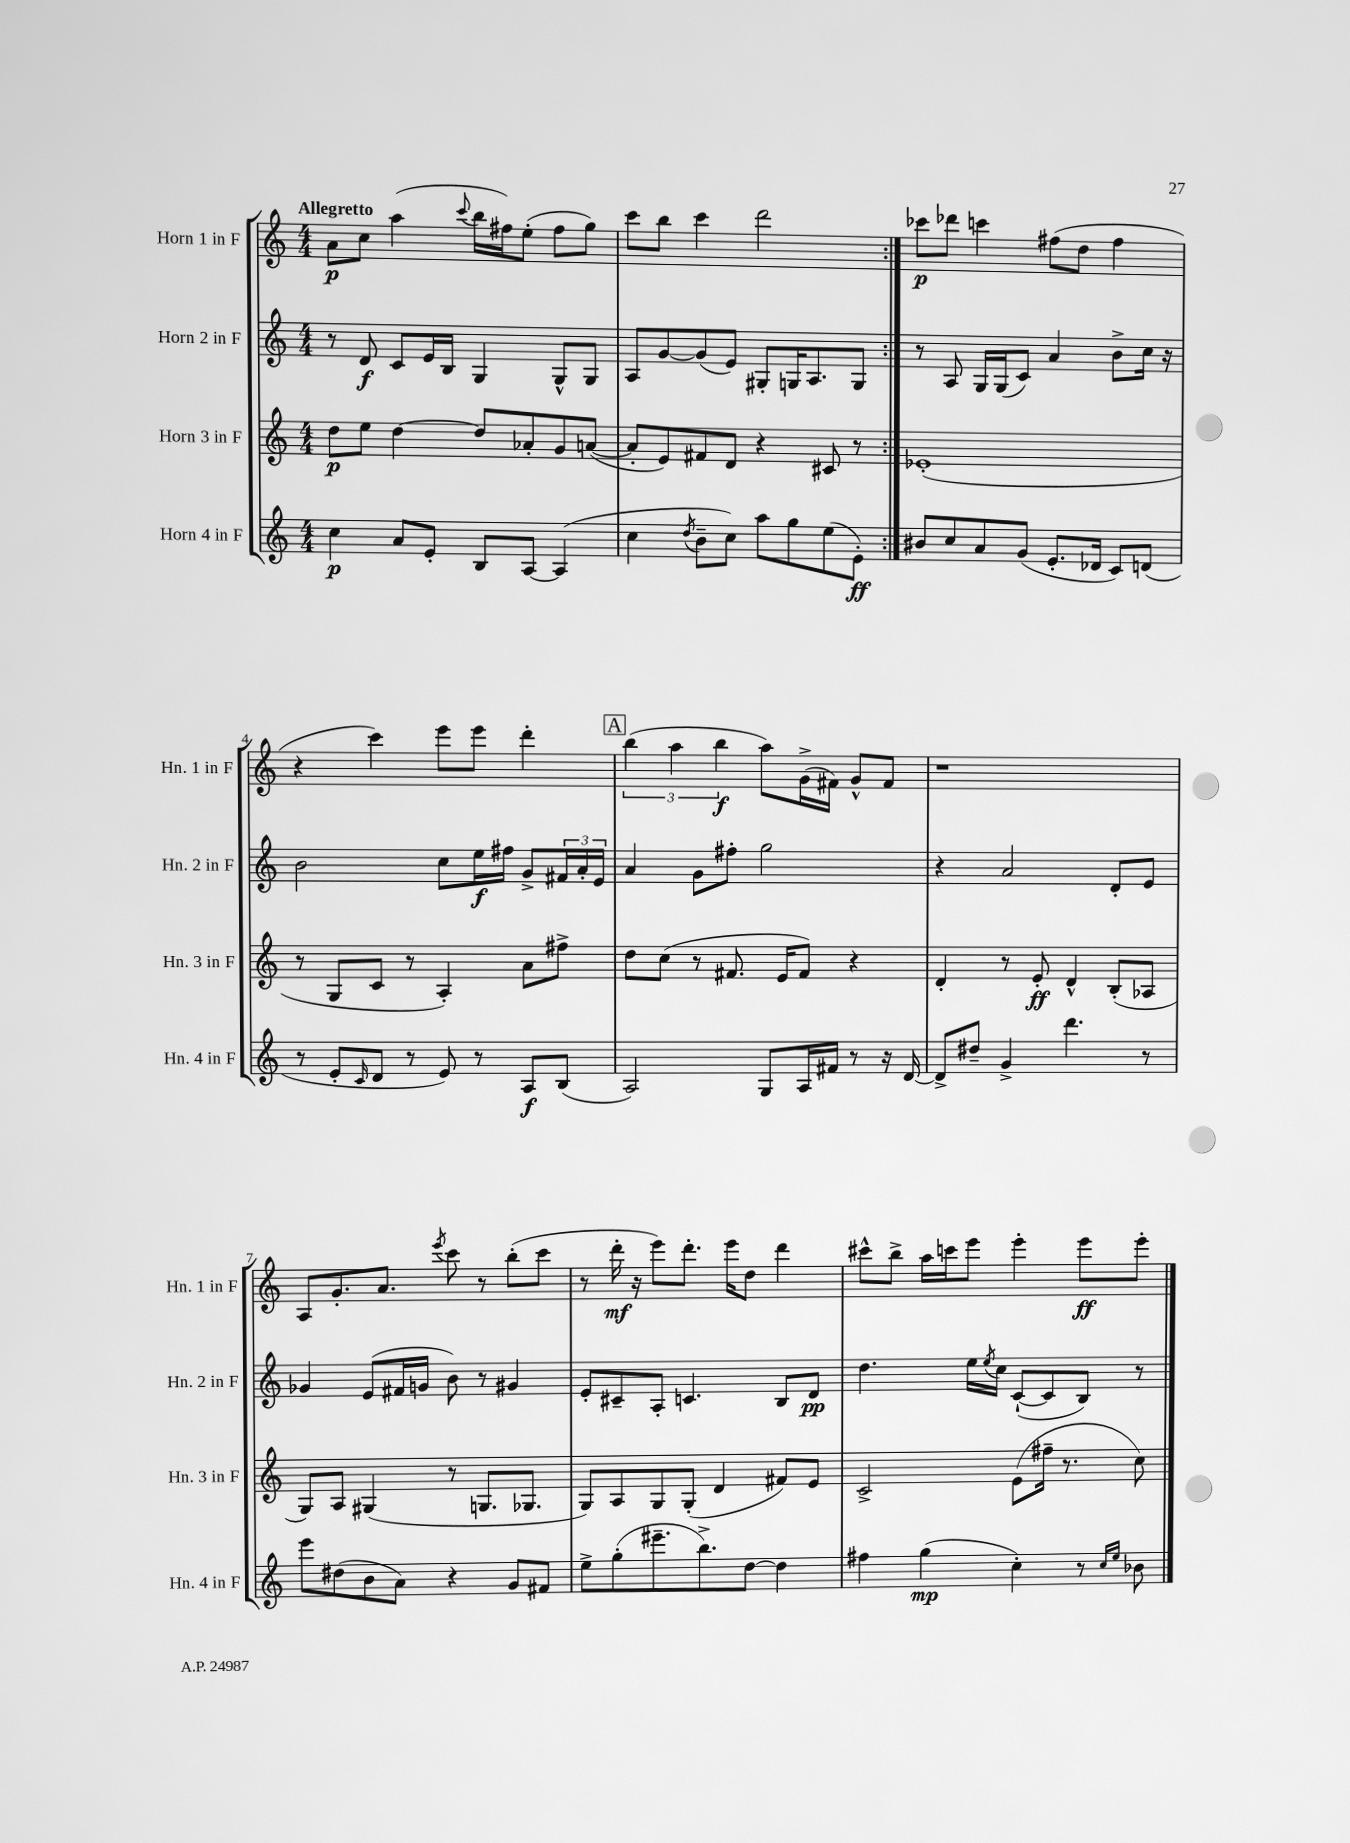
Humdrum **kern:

**kern	**kern	**kern	**kern
*staff4	*staff3	*staff2	*staff1
*clefG2	*clefG2	*clefG2	*clefG2
*k[]	*k[]	*k[]	*k[]
*M4/4	*M4/4	*M4/4	*M4/4
4cc\	8dd\L	8r	8a\L
.	8ee\J	8d/	8cc\J
8a/L	[4dd\	8c/L	(4aa\
8e'/J	.	16e/L	.
.	.	16B/JJ	.
.	.	.	8qqccc/
8B/L	8dd/]L	4G/	16bb\LL
.	.	.	16ff#\J)
[8A/J	8a-'/	.	(8ee'\J
(4A/]	8g/	8G^^/L	8ff#\L
.	([8a/J	8G/J	8gg\J)
=	=	=	=
4cc\	8a'/]L	8A/L	8ccc\L
.	8e/)	[8g/	8bb\J
8qdd/	.	.	.
8b~\L	8f#/	(8g/]	4ccc\
8cc\J)	8d/J	8e/J)	.
8aa\L	4r	8G#'/L	2ddd\
8gg\	.	16G/K	.
.	.	8.A/	.
(8ee\	8c#/	.	.
8e'\J)	8r	8G/J	.
=:|!	=:|!	=:|!	=:|!
8b#/L	(1e-'	8r	8ccc-\L
8cc/	.	8A/	8ddd-\J
8a/	.	16G/LL	4ccc\
.	.	(16G/J	.
(8g/J	.	8c/J)	.
8.e'/L	.	4a/	(8ff#\L
.	.	.	8dd\J
16d-/Jk	.	.	.
8c/L)	.	8b^\L	4ff#\
(8d/J	.	16cc\Jk	.
.	.	16r	.
=	=	=	=
8r	8r	2b\	4r
8e'/L	8G/L	.	.
16qqc/	.	.	.
8d/J	8c/J	.	4ccc\)
8r	8r	.	.
8e/)	4A'/)	8cc\L	8eee\L
8r	.	16ee\L	8eee\J
.	.	16ff#\JJ	.
8A/L	8a\L	8g^/L	4ddd'\
(8B/J	8ff#^\J	24f#/L	.
.	.	24a'/	.
.	.	24e/JJ	.
=	=	=	=
2A/)	8dd\L	4a/	(6bb\
.	(8cc\J	.	.
.	.	.	6aa\
.	8r	8g\L	.
.	.	.	6bb\
.	8.f#/	8ff#'\J	.
8G/L	.	2gg\	8aa\L)
.	16e/LK	.	.
16A/L	8f#/J)	.	(16g^\L
16f#/JJ	.	.	16f#\JJ)
8r	4r	.	8g^^/L
16r	.	.	8f#/J
[16d/	.	.	.
=	=	=	=
8d^/]L	4d'/	4r	1r
8dd#~/J	.	.	.
4g^/	8r	2a/	.
.	8e'/	.	.
4.ddd\	4d^^/	.	.
.	(8B'/L	8d'/L	.
8r	8A-/J	8e/J	.
=	=	=	=
8eee\L	8G/L)	4g-/	8A/L
(8dd#\	8A/J	.	8.g'/
8b\	(4G#/	(8e/L	.
.	.	.	8.a/J
8a\J)	.	16f#/L	.
.	.	16g/JJ	.
.	.	.	8qeee/
4r	8r	8b\)	8ccc\
.	8.G/L	8r	8r
8g/L	.	4g#/	(8bb'\L
.	8.G-/J	.	.
8f#/J	.	.	8ccc\J
=	=	=	=
8ee^\L	8G/L)	8e'/L	8r
(8gg'\	8A/	8c#~/	16ddd'\
.	.	.	16r
8.eee#~\	8G/	8A'/J	8eee\L)
.	(8G'/J	4.c/	8.ddd'\J
8.bb^\)	.	.	.
.	4d/	.	.
.	.	.	16eee\LK
[8dd\J	.	.	8dd\J
4dd\]	8f#/L)	8B/L	4ddd\
.	8e/J	8d/J	.
=	=	=	=
4ff#\	2c^/	4.dd\	8ccc#^^\L
.	.	.	8bb^\J
(4gg\	.	.	16aa\LL
.	.	.	16ccc\J
.	.	16ee\LL	8eee\J
.	.	8qee/	.
.	.	16cc\JJ	.
4cc'\)	(8e\L	([8c`/L	4eee'\
.	16ff#~\Jk	8c/]	.
.	8.r	.	.
8r	.	8B/J)	8eee\L
16qqcc/LL	.	.	.
16qqee/JJ	.	.	.
8b-\	8cc\)	8r	8eee'\J
==	==	==	==
*-	*-	*-	*-
